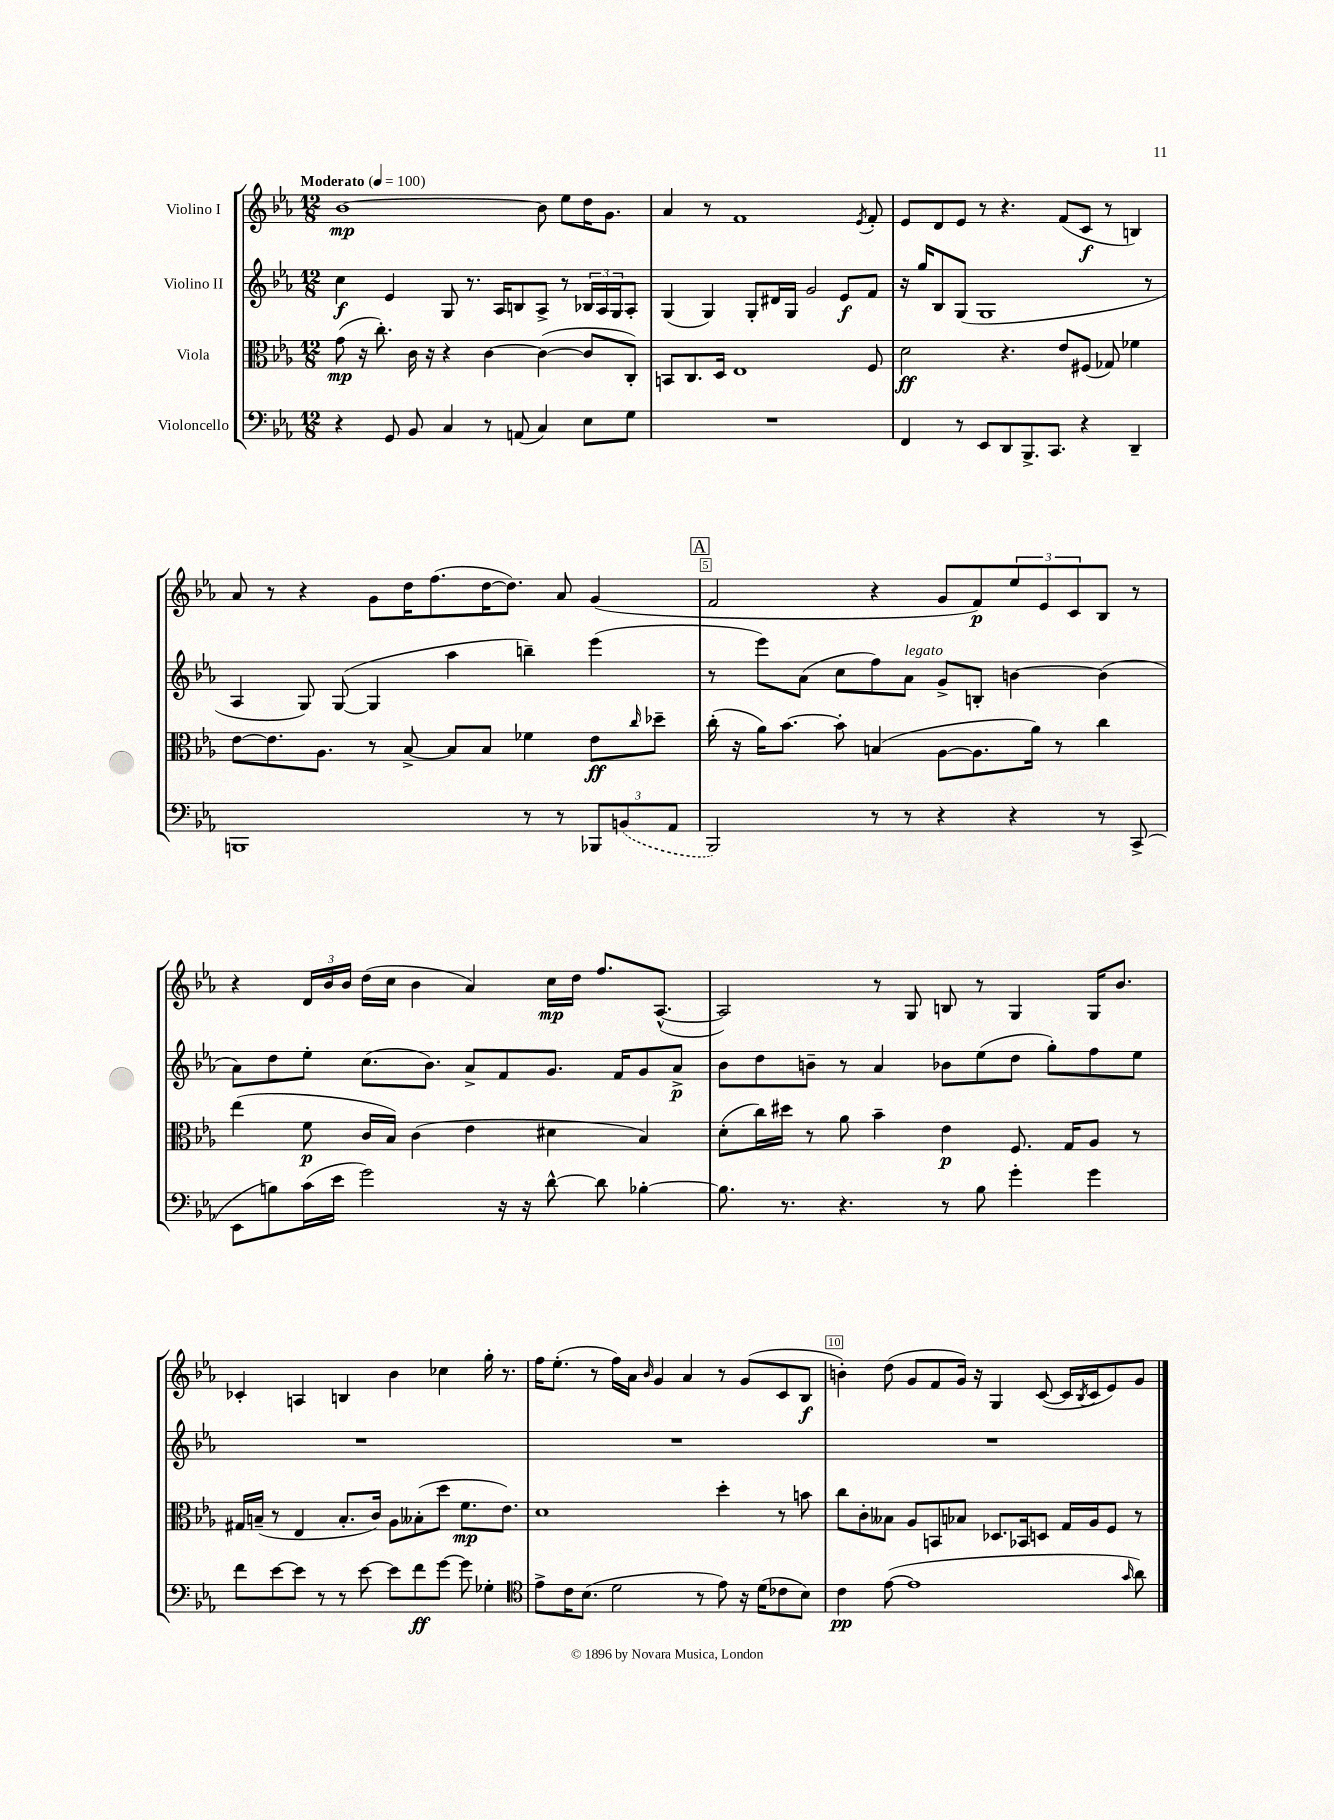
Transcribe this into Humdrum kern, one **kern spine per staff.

**kern	**kern	**kern	**kern
*staff4	*staff3	*staff2	*staff1
*clefF4	*clefC3	*clefG2	*clefG2
*k[b-e-a-]	*k[b-e-a-]	*k[b-e-a-]	*k[b-e-a-]
*M12/8	*M12/8	*M12/8	*M12/8
*MM100	*MM100	*MM100	*MM100
4r	(8g	4cc	[1b-
.	16r	.	.
.	8.cc')	.	.
8GG	.	4e-	.
8BB-	16c	.	.
.	16r	.	.
4C	4r	8G	.
.	.	8.r	.
8r	[4c	.	.
.	.	16A-	.
(8AA	.	8B	.
4C)	(4c_	8A-^	8b-]
.	.	8r	8ee-
8E-	8c]	24B-	16dd
.	.	24A-	.
.	.	.	8.g
.	.	24G	.
8G	8C')	8A-'	.
=	=	=	=
1.r	8BB	(4G	4a-
.	8.C	.	.
.	.	4G)	8r
.	16D	.	.
.	1E-	.	1f
.	.	8G'	.
.	.	16d#	.
.	.	16G	.
.	.	2g	.
.	.	8e-	.
.	.	.	8qe-
.	8F	8f	8f'
=	=	=	=
4FF	2d	16r	8e-
.	.	16gg	.
.	.	8B-	8d
8r	.	(8G	8e-
8EE-	.	1G	8r
8DD	4.r	.	4.r
8.BBB-^	.	.	.
8.CC	.	.	.
.	8e-	.	(8f
4r	(8F#	.	8c
.	8G-)	.	8r
4DD~	4f-	.	4B)
.	.	8r	.
=	=	=	=
1BBB	[8e-	4A-	8a-
.	8.e-]	.	8r
.	.	8G)	4r
.	8.A-	.	.
.	.	([8G	.
.	8r	4G]	8g
.	[8B-^	.	16dd
.	.	.	(8.ff
.	8B-]	4aa-	.
.	8B-	.	[16dd
.	.	.	8.dd])
8r	4f-	4bb~)	.
8r	.	.	8a-
12BBB-	8e-	(4eee-	(4g
(12BB	.	.	.
.	16qqcc	.	.
.	8dd-~	.	.
12AA-	.	.	.
=	=	=	=
2BBB-)	(16cc'	8r	2f
.	16r	.	.
.	16a-)	8eee-)	.
.	[8.b-	.	.
.	.	(8a-	.
.	8b-']	8cc	.
8r	(4B	8ff)	4r
8r	.	8a-	.
4r	[8A-	8g^	8g
.	8.A-]	8B'	8f)
4r	.	[4b	12ee-
.	16a-)	.	.
.	.	.	12e-
.	8r	.	.
.	.	.	12c
8r	4cc	(4b]	8B-
(8CC^	.	.	8r
=	=	=	=
8EE-	(4ee-	8a-)	4r
8B)	.	8dd	.
(16c	8f	8ee-'	24d
.	.	.	24b-
16e-	.	.	.
.	.	.	24b-
2g)	16c	(8.cc	(16dd
.	16B-)	.	16cc
.	(4c	.	4b-
.	.	8.b-)	.
.	4e-	8a-^	4a-)
16r	.	8f	.
16r	.	.	.
[8d^^	4d#	8.g	16cc
.	.	.	16dd
8d]	.	.	8.ff
.	.	16f	.
[4B-'	4B-)	8g	.
.	.	.	([8.A-^^
.	.	8a-^	.
=	=	=	=
8.B-]	(8d'	8b-	2A-])
.	16cc)	8dd	.
8.r	16dd#	.	.
.	8r	8b~	.
4.r	8a-	8r	.
.	4b-~	4a-	8r
.	.	.	8G
8r	4e-	8b-	8B
8B-	.	(8ee-	8r
4g'	8.F	8dd	4G
.	.	8gg')	.
.	16G	.	.
4g	8A-	8ff	16G
.	.	.	8.b-
.	8r	8ee-	.
=	=	=	=
8f	16G#	1.r	4c-'
.	(16B~	.	.
[8e-	8r	.	.
8e-]	4E-	.	4A
8r	.	.	.
8r	8.B'	.	4B
[8e-	.	.	.
.	16c)	.	.
8e-]	8A-	.	4b-
8f	(8B--'	.	.
[8g	8dd	.	4cc-
8g]	8.f	.	.
4G-'	.	.	16gg'
.	8.e-)	.	8.r
=	=	=	=
*clefC4	*	*	*
8e-^	1d	1.r	16ff
.	.	.	(8.ee-'
16c	.	.	.
(8.B-	.	.	.
.	.	.	8r
2d	.	.	16ff)
.	.	.	16a-
.	.	.	16qqb-
.	.	.	4g
.	.	.	4a-
8r	.	.	.
8e-)	4dd'	.	8r
16r	.	.	(8g
(16d	.	.	.
8c-	8r	.	8c
8B-)	8b	.	8B-
=	=	=	=
4c	8cc	1.r	4b')
.	8c'	.	.
([8e-	8B--	.	(8dd
1e-]	8A-	.	8g
.	8BB	.	8f
.	8B-	.	16g)
.	.	.	16r
.	8.D-	.	4G
.	16BB-	.	.
.	8D	.	([8c
.	16G	.	16c]
.	.	.	8qB-
.	16A-	.	16c
.	8F	.	8e-)
16qqg	.	.	.
8a-)	8r	.	8g
==	==	==	==
*-	*-	*-	*-
